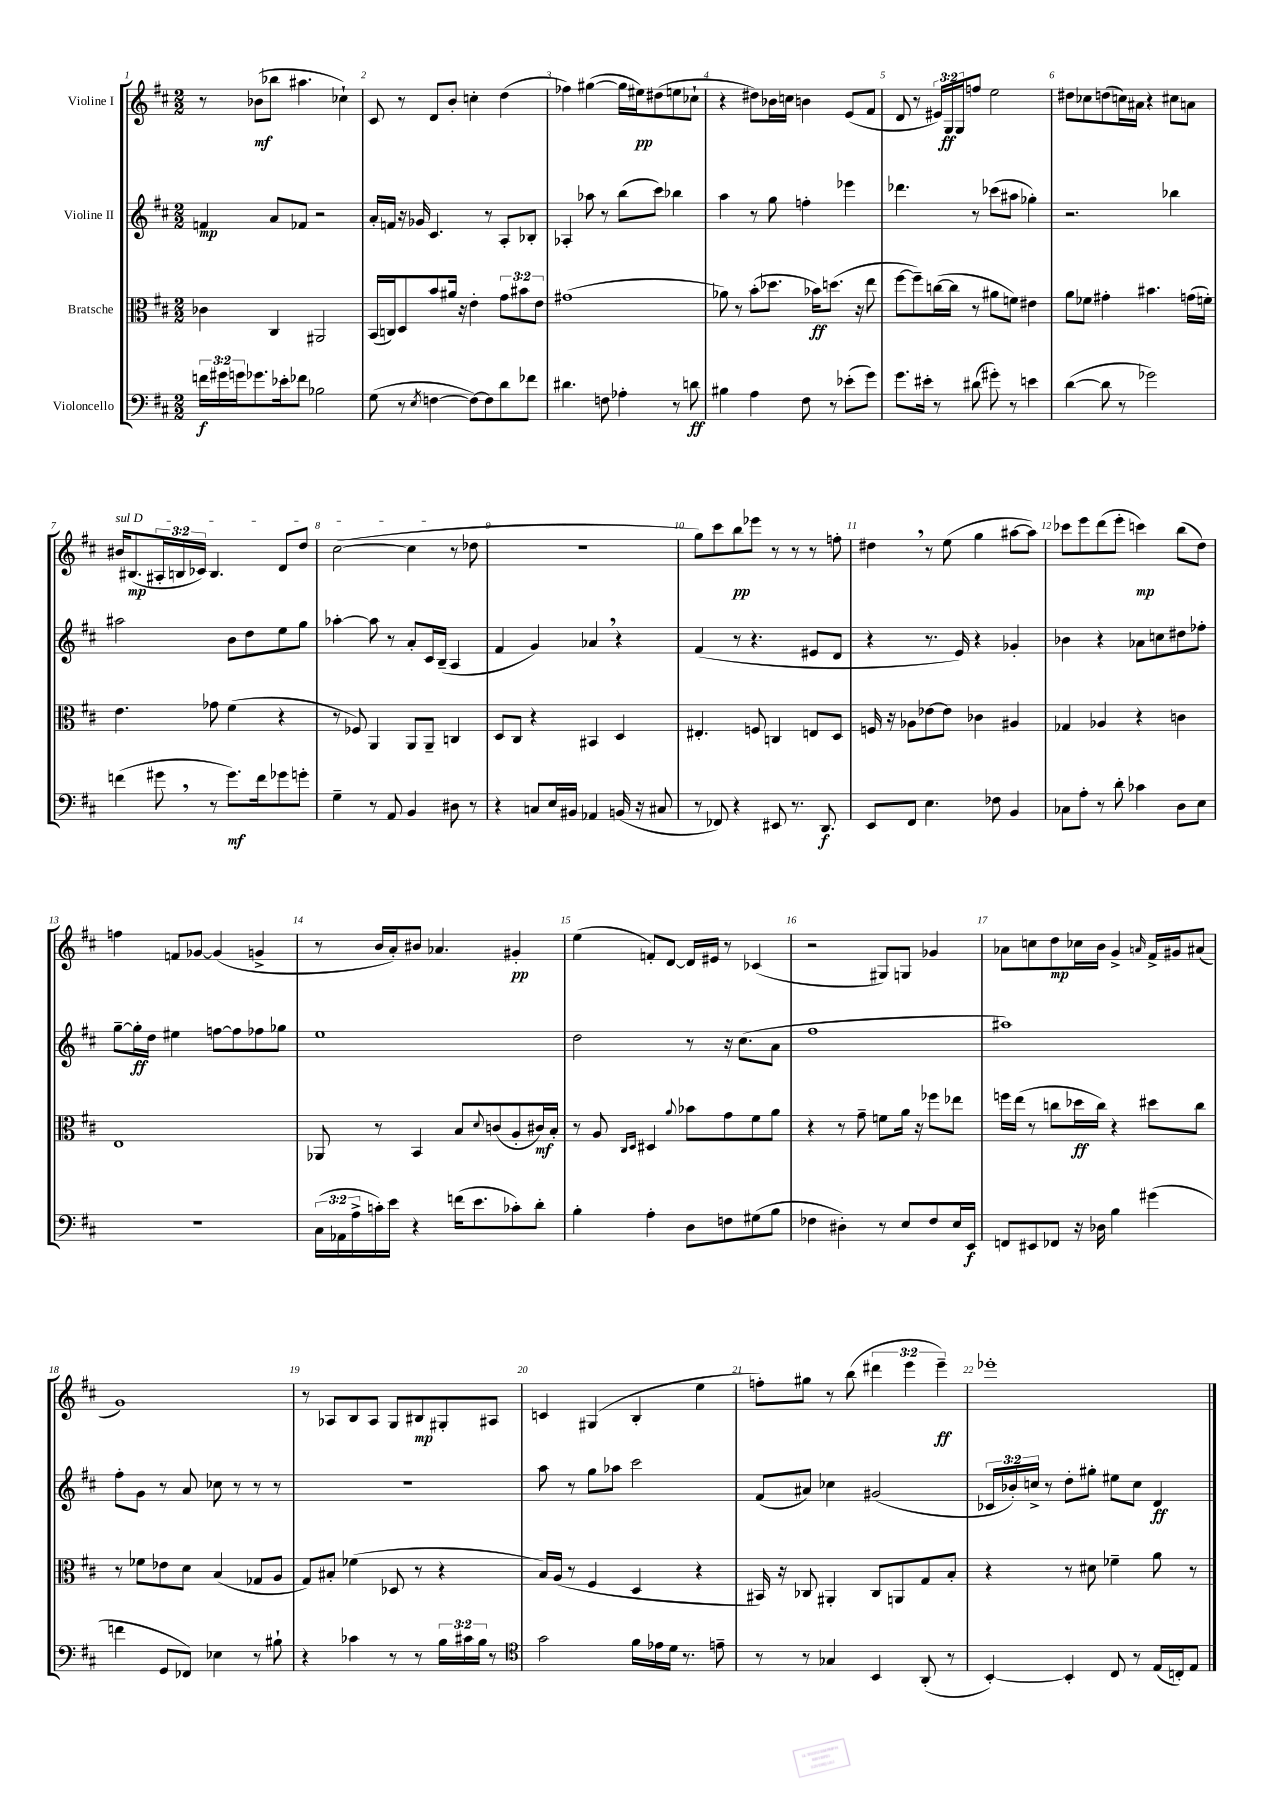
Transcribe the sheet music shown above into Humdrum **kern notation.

**kern	**dynam	**kern	**dynam	**kern	**dynam	**kern	**dynam
*part4	*part4	*part3	*part3	*part2	*part2	*part1	*part1
*staff4	*staff4	*staff3	*staff3	*staff2	*staff2	*staff1	*staff1
*I"Violoncello	*	*I"Bratsche	*	*I"Violine II	*	*I"Violine I	*
*clefF4	*	*clefC3	*	*clefG2	*	*clefG2	*
*k[f#c#]	*	*k[f#c#]	*	*k[f#c#]	*	*k[f#c#]	*
*M2/2	*	*M2/2	*	*M2/2	*	*M2/2	*
=1	=1	=1	=1	=1	=1	=1	=1
24fn\LL	f	4c-X\	.	4fn/	mp	8r	.
24g#X\	.	.	.	.	.	.	.
24gn\J	.	.	.	.	.	.	.
8.g-X\	.	.	.	.	.	(8b-X\L	mf
.	.	4C#/	.	8a/L	.	8bb-X\J	.
16e-X'\k	.	.	.	.	.	.	.
8f-X\J	.	.	.	8f-X/J	.	4.aa#X\	.
2B-X\	.	2AA#X/	.	2r	.	.	.
.	.	.	.	.	.	4cc-X`\)	.
=2	=2	=2	=2	=2	=2	=2	=2
(8G\	.	(16BB/LL	.	16a'/LL	.	8c#/	.
.	.	16Cn/J)	.	16fn/JJ	.	.	.
8r	.	8D/	.	16r	.	8r	.
.	.	.	.	16g-X/	.	.	.
8qE/	.	.	.	.	.	.	.
[4Fn\	.	8b/	.	4.c#/	.	8d/L	.
.	.	16a#X/Jk	.	.	.	8b'/J	.
.	.	16r	.	.	.	.	.
8F\L_)	.	4e'\	.	.	.	4ccn'\	.
8F\]	.	.	.	8r	.	.	.
8d\	.	12g\L	.	8A'/L	.	(4dd\	.
.	.	12b#X\	.	.	.	.	.
8f-X\J	.	.	.	8B-X'/J	.	.	.
.	.	12e\J	.	.	.	.	.
=3	=3	=3	=3	=3	=3	=3	=3
4.d#X\	.	(1g#X	.	4A-X'/	.	4ff-X\)	.
.	.	.	.	8aa-X\	.	([4gg#X\	.
8Fn\	.	.	.	8r	.	.	.
4A-X'\	.	.	.	(8bb\L	.	16gg#\LL]	.
.	.	.	.	.	.	16ee#X\J)	pp
.	.	.	.	8ccc#\J)	.	(8dd#X\	.
8r	.	.	.	4bb-X\	.	8een\	.
8dn\	ff	.	.	.	.	8cc-X`\J	.
=4	=4	=4	=4	=4	=4	=4	=4
4B#X\	.	8a-X\)	.	4aa\	.	4r	.
.	.	8r	.	.	.	.	.
4A\	.	(8b'\L	.	8r	.	8dd#X\L)	.
.	.	8.dd-X\J	.	8gg\	.	16b-X\L	.
.	.	.	.	.	.	16ccn\JJ	.
8F#\	.	.	.	4ffn'\	.	4bn\	.
.	.	16b-X\KL)	ff	.	.	.	.
8r	.	(8.ddn\J	.	.	.	.	.
(8e-X'\L	.	.	.	4eee-X\	.	(8e/L	.
.	.	16r	.	.	.	.	.
8g\J)	.	8ee\	.	.	.	8f#/J	.
=5	=5	=5	=5	=5	=5	=5	=5
8.g\L	.	[8ff#\L	.	4.ddd-X\	.	8d/	.
.	.	8ff#~\])	.	.	.	8r	.
16e#X'\Jk	.	.	.	.	.	.	.
8r	.	([16ccn\L	.	.	.	24e#X/LL)	.
.	.	.	.	.	.	24G/	ff
.	.	16cc\JJ]	.	.	.	.	.
.	.	.	.	.	.	24G/J	.
(8d#X\	.	8r	.	8r	.	8ffn/J	.
8g#X'\)	.	8a#X\L	.	(8ccc-X\L	.	2ee\	.
8r	.	8fn\J)	.	8aa#X\J	.	.	.
4en\	.	4e#X\	.	4gg-X'\)	.	.	.
=6	=6	=6	=6	=6	=6	=6	=6
([4d\	.	8a\L	.	2.r	.	8dd#X\L	.
.	.	8f-X\J	.	.	.	8cc-X\	.
8d\]	.	4g#X'\	.	.	.	(8ddn\	.
8r	.	.	.	.	.	16ccn\L)	.
.	.	.	.	.	.	16a#X\JJ	.
2g-X\)	.	4.b#X\	.	.	.	4r	.
.	.	.	.	4bb-X\	.	8cc#X\L	.
.	.	(16gn\LL	.	.	.	8an\J	.
.	.	16fn'\JJ)	.	.	.	.	.
!!LO:LB:g=z
=7	=7	=7	=7	=7	=7	=7	=7
!	!	!	!	!	!	!LO:TX:a:i:t=sul D	!
(4fn\	.	4.e\	.	2aa#X\	.	16b#X/KL	.
.	.	.	.	.	.	(8.B#X/	mp
8g#X,\	.	.	.	.	.	24A#X'/L	.
.	.	.	.	.	.	24Bn/	.
.	.	.	.	.	.	24c-X/JJ)	.
8r	.	8g-X\	.	.	.	4.B/	.
8.g#\L)	mf	(4f#\	.	8b\L	.	.	.
.	.	.	.	8dd\	.	.	.
16f\k	.	.	.	.	.	.	.
8g-X\	.	4r	.	8ee\	.	8d/L	.
8gn'\J	.	.	.	8gg\J	.	8dd/J	.
=8	=8	=8	=8	=8	=8	=8	=8
4G~\	.	8r	.	[4aa-X'\	.	([2cc#\	.
.	.	8F-X/)	.	.	.	.	.
8r	.	4AA/	.	8aa-\]	.	.	.
8AA/	.	.	.	8r	.	.	.
4BB/	.	8AA/L	.	8a'/L	.	4cc#\]	.
.	.	8AA~/J	.	16c#/L	.	.	.
.	.	.	.	(16B~/JJ	.	.	.
8D#X\	.	4Cn/	.	4A/	.	8r	.
8r	.	.	.	.	.	8dd-X\	.
=9	=9	=9	=9	=9	=9	=9	=9
4r	.	8D/L	.	4f#/	.	1r	.
.	.	8C#/J	.	.	.	.	.
8Cn/L	.	4r	.	4g/)	.	.	.
16E/L	.	.	.	.	.	.	.
16BB#X/JJ	.	.	.	.	.	.	.
4AA-X/	.	4BB#X/	.	4a-X,/	.	.	.
(16BBn/	.	4D/	.	4r	.	.	.
16r	.	.	.	.	.	.	.
8C#X/	.	.	.	.	.	.	.
=10	=10	=10	=10	=10	=10	=10	=10
8r	.	4.E#X'/	.	(4f#/	.	8gg\L)	.
8FF-X/)	.	.	.	.	.	8ccc#\	.
4r	.	.	.	8r	.	8bb\	pp
.	.	8Fn/	.	4.r	.	8eee-X\J	.
8EE#X/	.	4Cn/	.	.	.	8r	.
8.r	.	.	.	.	.	8r	.
.	.	8En/L	.	8e#X/L	.	8r	.
8.DD/	f	.	.	.	.	.	.
.	.	8D/J	.	8d/J	.	8ffn'\	.
=11	=11	=11	=11	=11	=11	=11	=11
8EE/L	.	16Fn/	.	4r	.	4dd#X,\	.
.	.	16r	.	.	.	.	.
8FF#/J	.	8A-X\L	.	.	.	.	.
4.E\	.	[8e-X\	.	8.r	.	8r	.
.	.	8e-\J]	.	.	.	(8ee\	.
.	.	.	.	16e/)	.	.	.
.	.	4c-X\	.	4r	.	4gg\	.
8F-X\	.	.	.	.	.	.	.
4BB/	.	4A#X/	.	4g-X'/	.	[8aa#X\L	.
.	.	.	.	.	.	8aa#\J])	.
=12	=12	=12	=12	=12	=12	=12	=12
8C-X\L	.	4G-X/	.	4b-X\	.	8ccc-X\L	.
8A'\J	.	.	.	.	.	8eee\	.
8r	.	4A-X/	.	4r	.	(8ddd\	.
8d'\	.	.	.	.	.	8eee'\J	.
4c-X\	.	4r	.	8a-X\L	.	4cccn\)	mp
.	.	.	.	8ccn\	.	.	.
8D\L	.	4cn\	.	8dd#X\	.	(8bb\L	.
8E\J	.	.	.	8ff-X'\J	.	8dd\J)	.
!!LO:LB:g=z
=13	=13	=13	=13	=13	=13	=13	=13
1r	.	1E	.	[8gg~\L	.	4ffn\	.
.	.	.	.	16gg'\L]	ff	.	.
.	.	.	.	16dd\JJ	.	.	.
.	.	.	.	4ee#X\	.	8fn/L	.
.	.	.	.	.	.	[8g-X/J	.
.	.	.	.	[8ffn\L	.	(4g-/]	.
.	.	.	.	8ff\]	.	.	.
.	.	.	.	8ff-X\	.	4gn^/	.
.	.	.	.	8gg-X\J	.	.	.
=14	=14	=14	=14	=14	=14	=14	=14
(24C#\LL	.	8AA-X/	.	1ee	.	8r	.
24AA-X\	.	.	.	.	.	.	.
24A^\	.	.	.	.	.	.	.
16cn'\)	.	8r	.	.	.	16b/LL	.
16e\JJ	.	.	.	.	.	16a'/J)	.
4r	.	4BB/	.	.	.	8b#X/J	.
.	.	.	.	.	.	4.a-X/	.
(16fn\KL	.	8B/L	.	.	.	.	.
8.e\	.	.	.	.	.	.	.
.	.	8qqd/	.	.	.	.	.
.	.	(8cn/	.	.	.	.	.
8c-X'\)	.	8A'/	.	.	.	4g#X'/	pp
8d'\J	.	16c#X/L)	mf	.	.	.	.
.	.	16B'/JJ	.	.	.	.	.
=15	=15	=15	=15	=15	=15	=15	=15
4B'\	.	8r	.	2dd\	.	(4ee\	.
.	.	8A/	.	.	.	.	.
.	.	16qqC#/LL	.	.	.	.	.
.	.	16qqD/JJ	.	.	.	.	.
4A'\	.	4D#X/	.	.	.	8fn'/L)	.
.	.	.	.	.	.	[8d/J	.
.	.	8qqa/	.	.	.	.	.
8D\L	.	8b-X\L	.	8r	.	16d/LL]	.
.	.	.	.	.	.	16e#X/JJ	.
8Fn\	.	8g\	.	16r	.	8r	.
.	.	.	.	(8.cc#\L	.	.	.
(8G#X\	.	8f#\	.	.	.	(4c-X/	.
8B\J	.	8a\J	.	8a\J	.	.	.
=16	=16	=16	=16	=16	=16	=16	=16
4F-X\	.	4r	.	1ff#	.	2r	.
4D#X'\)	.	8r	.	.	.	.	.
.	.	8g~\	.	.	.	.	.
8r	.	8fn\L	.	.	.	8G#X/L)	.
8E/L	.	16a\Jk	.	.	.	8Gn/J	.
.	.	16r	.	.	.	.	.
8F-/	.	8ff-X\L	.	.	.	4g-X/	.
16E/L	.	8ee-X\J	.	.	.	.	.
16EE/JJ	f	.	.	.	.	.	.
=17	=17	=17	=17	=17	=17	=17	=17
8FFn/L	.	16ffn\LL	.	1aa#X)	.	8a-X\L	.
.	.	(16ee\JJ	.	.	.	.	.
8EE#X/	.	8r	.	.	.	8ccn\	.
8FF-X/J	.	8ccn\L	.	.	.	8dd\	mp
16r	.	16dd-X\L	ff	.	.	16cc-X\L	.
16D-X\	.	16cc\JJ)	.	.	.	16b\JJ	.
4B\	.	4r	.	.	.	4g^/	.
.	.	.	.	.	.	16qqan/	.
(4g#X\	.	8dd#X\L	.	.	.	16f#^/LL	.
.	.	.	.	.	.	16g#X/J	.
.	.	8cc\J	.	.	.	(8a#X/J	.
!!LO:LB:g=z
=18	=18	=18	=18	=18	=18	=18	=18
4fn\	.	8r	.	8ff#'\L	.	1g)	.
.	.	8f-X\L	.	8g\J	.	.	.
8GG/L	.	8e-X\	.	8r	.	.	.
8FF-X/J)	.	8d\J	.	8a/	.	.	.
4E-X\	.	(4B/	.	8cc-X\	.	.	.
.	.	.	.	8r	.	.	.
8r	.	8G-X/L	.	8r	.	.	.
8B#X`\	.	8A/J	.	8r	.	.	.
=19	=19	=19	=19	=19	=19	=19	=19
4r	.	8G/L)	.	1r	.	8r	.
.	.	8B#X'/J	.	.	.	8A-X/L	.
4c-X\	.	(4f-X\	.	.	.	8B/	.
.	.	.	.	.	.	8A-/J	.
8r	.	8D-X/	.	.	.	8G/L	.
8r	.	8r	.	.	.	8B#X/	mp
24B\LL	.	4r	.	.	.	8G#X'/	.
24c#X\	.	.	.	.	.	.	.
24B\JJ	.	.	.	.	.	.	.
8r	.	.	.	.	.	8A#X/J	.
=20	=20	=20	=20	=20	=20	=20	=20
*clefC4	*	*	*	*	*	*	*
2g\	.	16B/LL)	.	8aa\	.	4cn/	.
.	.	(16A/JJ	.	.	.	.	.
.	.	8r	.	8r	.	.	.
.	.	4F#/	.	8gg\L	.	(4G#X/	.
.	.	.	.	8aa-X\J	.	.	.
16f#\LL	.	4D/	.	2ccc#\	.	4B'/	.
16e-X\	.	.	.	.	.	.	.
16d\JJ	.	.	.	.	.	.	.
8.r	.	.	.	.	.	.	.
.	.	4r	.	.	.	4ee\	.
8en~\	.	.	.	.	.	.	.
=21	=21	=21	=21	=21	=21	=21	=21
8r	.	16BB#X/)	.	(8f#/L	.	8ffn'\L)	.
.	.	16r	.	.	.	.	.
8r	.	8C-X/	.	8a#X/J)	.	8gg#X\J	.
4G-X/	.	4AA#X'/	.	4cc-X\	.	8r	.
.	.	.	.	.	.	(8bb\	.
4BB/	.	8C-/L	.	(2g#X/	.	6ddd#X\	.
.	.	8AAn/	.	.	.	.	.
.	.	.	.	.	.	6eee\	.
(8AA'/	.	8G/	.	.	.	.	.
.	.	.	.	.	.	6eee~\)	ff
8r	.	8B'/J	.	.	.	.	.
=22	=22	=22	=22	=22	=22	=22	=22
[4BB'/)	.	4r	.	24c-X/LL	.	1eee-X'	.
.	.	.	.	24b-X'/)	.	.	.
.	.	.	.	24ccn^/JJ	.	.	.
.	.	.	.	8r	.	.	.
4BB'/]	.	8r	.	8dd'\L	.	.	.
.	.	8d#X\	.	8gg#X'\J	.	.	.
8C#/	.	4f-X~\	.	8ee#X\L	.	.	.
8r	.	.	.	8cc\J	.	.	.
(16E/LL	.	8a\	.	4d/	ff	.	.
16Cn'/J)	.	.	.	.	.	.	.
8E/J	.	8r	.	.	.	.	.
==	==	==	==	==	==	==	==
*-	*-	*-	*-	*-	*-	*-	*-
